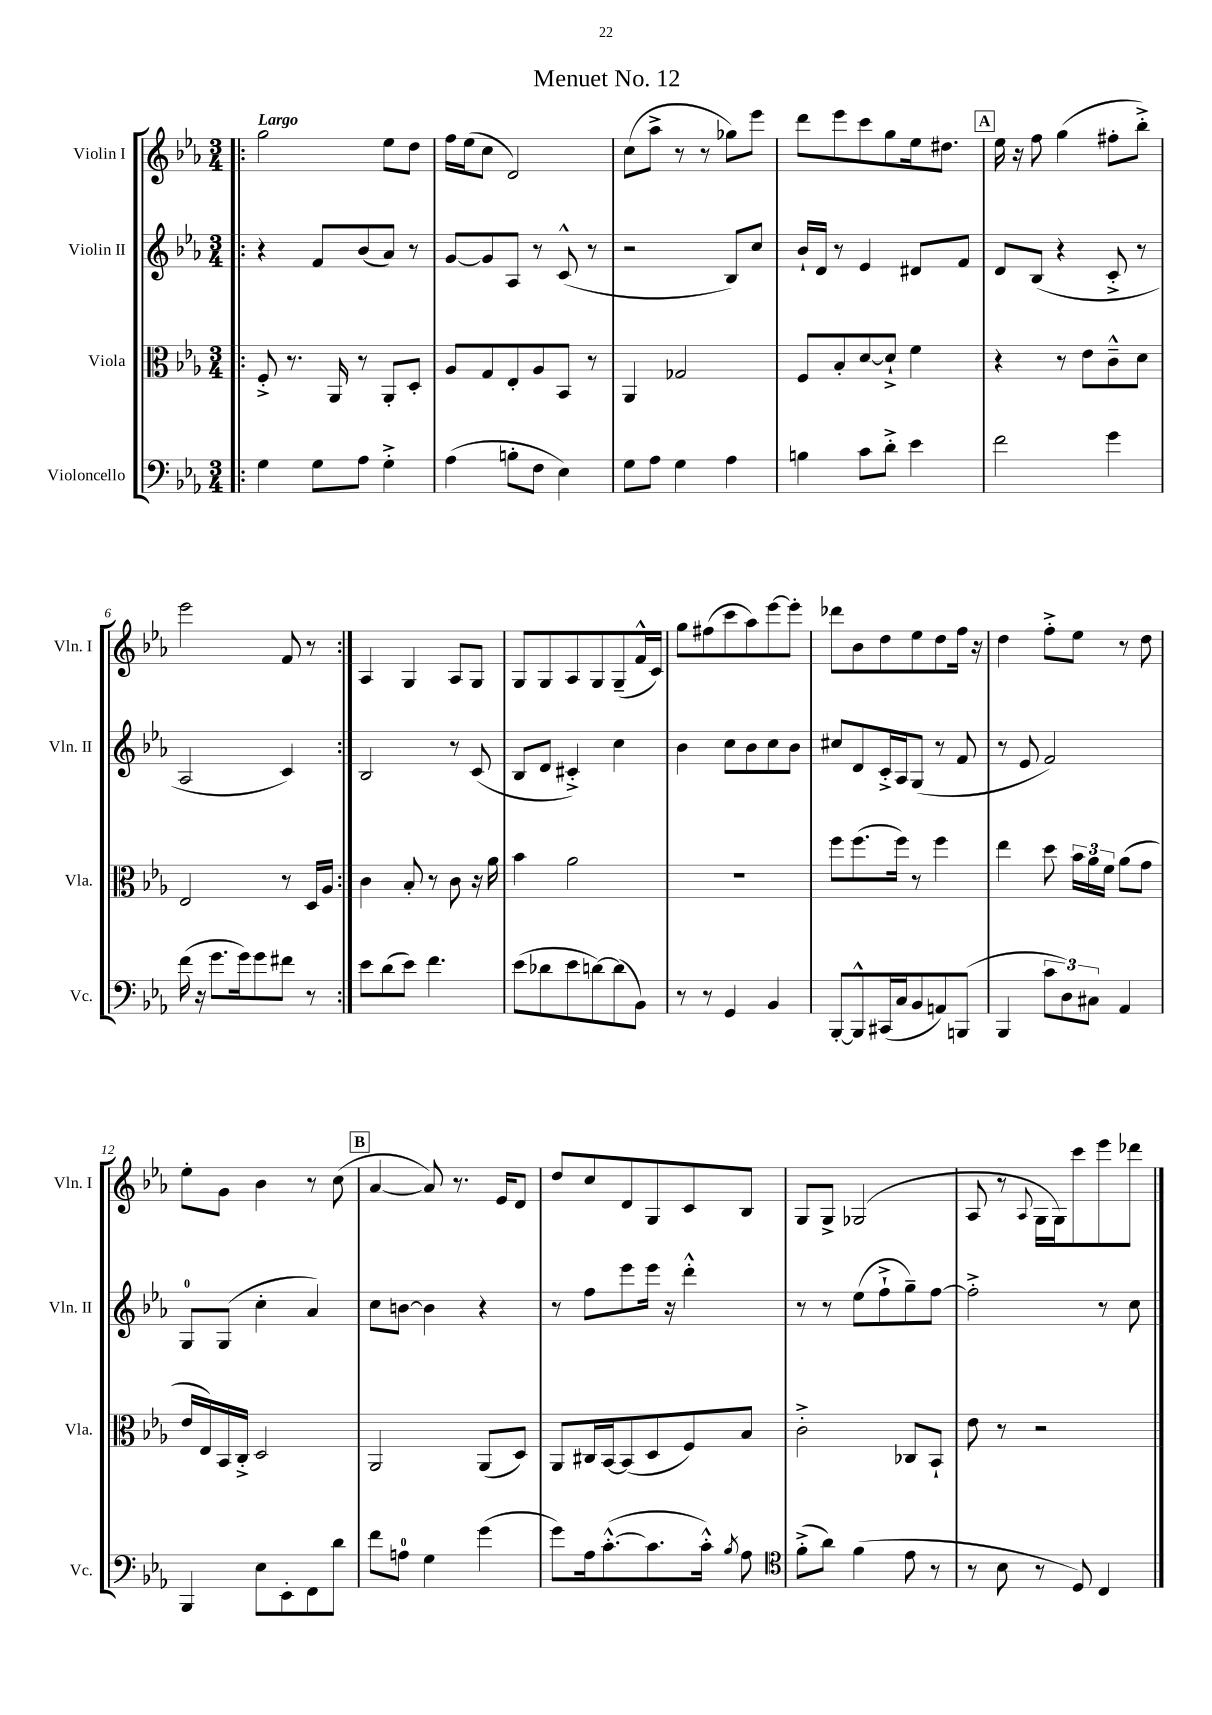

**kern	**kern	**kern	**kern
*staff4	*staff3	*staff2	*staff1
*clefF4	*clefC3	*clefG2	*clefG2
*k[b-e-a-]	*k[b-e-a-]	*k[b-e-a-]	*k[b-e-a-]
*M3/4	*M3/4	*M3/4	*M3/4
=!|:	=!|:	=!|:	=!|:
4G	8F'^	4r	2gg
.	8.r	.	.
8G	.	8f	.
.	16AA-	.	.
8A-	8r	(8b-	.
4G'^	8AA-'	8a-)	8ee-
.	8D'	8r	8dd
=	=	=	=
(4A-	8A-	[8g	16ff
.	.	.	(16ee-
.	8G	8g]	8cc
8B'	8E-'	8A-	2d)
8F	8A-	8r	.
4E-)	8BB-	(8c^^	.
.	8r	8r	.
=	=	=	=
8G	4AA-	2r	(8cc
8A-	.	.	8aa-^
4G	2G-	.	8r
.	.	.	8r
4A-	.	8B-)	8gg-)
.	.	8cc	8eee-
=	=	=	=
4B	8F	16b-`	8ddd
.	.	16d	.
.	8B-'	8r	8eee-
8c	[8d	4e-	8ccc
8d'^	8d`^]	.	8gg
4e-	4f	8d#	16ee-
.	.	.	8.dd#
.	.	8f	.
=	=	=	=
2f	4r	8d	16ee-
.	.	.	16r
.	.	(8B-	8ff
.	8r	4r	(4gg
.	8e-	.	.
4g	8c~^^	8c'^	8ff#'
.	8d	8r	8bb-'^)
=	=	=	=
(16f	2E-	2A-	2eee-
16r	.	.	.
8.g	.	.	.
16g)	.	.	.
8g	.	.	.
8f#	8r	4c)	8f
8r	16D	.	8r
.	16A-	.	.
=:|!	=:|!	=:|!	=:|!
8e-	4c	2B-	4A-
(8d	.	.	.
8e-)	8B-'	.	4G
4.f	8r	.	.
.	8c	8r	8A-
.	16r	(8c	8G
.	16a-	.	.
=	=	=	=
(8e-	4b-	8B-	8G
8d-	.	8d	8G
8e-	2a-	4c#'^)	8A-
[8d)	.	.	8G
(8d]	.	4cc	(8G~
8BB-)	.	.	16f^^
.	.	.	16c)
=	=	=	=
8r	2.r	4b-	8gg
8r	.	.	(8ff#
4GG	.	8cc	8ccc
.	.	8b-	8aa-)
4BB-	.	8cc	[8eee-
.	.	8b-	8eee-']
=	=	=	=
[8BBB-'	8ff	8cc#	8ddd-
8BBB-^^]	(8.ff	8d	8b-
(16CC#	.	16c'^	8dd
16C	16ff)	16A-	.
8BB-	8r	(8G	8ee-
8AA)	4ff	8r	8dd
(8BBB	.	8f	16ff
.	.	.	16r
=	=	=	=
4BBB-	4ee-	8r	4dd
.	.	8e-	.
12c	8dd	2f)	8ff'^
12D)	.	.	.
.	24b-	.	8ee-
12C#	24a-	.	.
.	24f	.	.
4AA-	(8a-	.	8r
.	8g	.	8dd
=	=	=	=
4BBB-	16e-	8G	8ee-'
.	16E-)	.	.
.	16BB-	(8G	8g
.	16C'^	.	.
8E-	2D	4cc'	4b-
8EE-'	.	.	.
8FF	.	4a-)	8r
8d	.	.	(8cc
=	=	=	=
8f	2AA-	8cc	[4a-
8A	.	[8b	.
4G	.	4b]	8a-])
.	.	.	8.r
(4g	(8AA-	4r	.
.	.	.	16e-
.	8D)	.	8d
=	=	=	=
8g)	8AA-	8r	8dd
16A-	16C#	8ff	8cc
([8.c'^^	[16BB-	.	.
.	(8BB-]	8eee-	8d
8.c]	8D	16eee-	8G
.	.	16r	.
.	8F)	4ddd'^^	8c
16c'^^)	.	.	.
8qB-	.	.	.
8A-	8B-	.	8B-
=	=	=	=
*clefC4	*	*	*
(8f'^	2c'^	8r	8G
8a-)	.	8r	8G^
(4f	.	(8ee-	(2G-
.	.	8ff`^	.
8e-	8C-	8gg~)	.
8r	8BB-`	[8ff	.
=	=	=	=
8r	8e-	2ff'^]	8A-
8B-	8r	.	8r
.	.	.	8qqA-
8r	2r	.	16G
.	.	.	16G)
8D)	.	.	8ccc
4C	.	8r	8eee-
.	.	8cc	8ddd-
==	==	==	==
*-	*-	*-	*-
